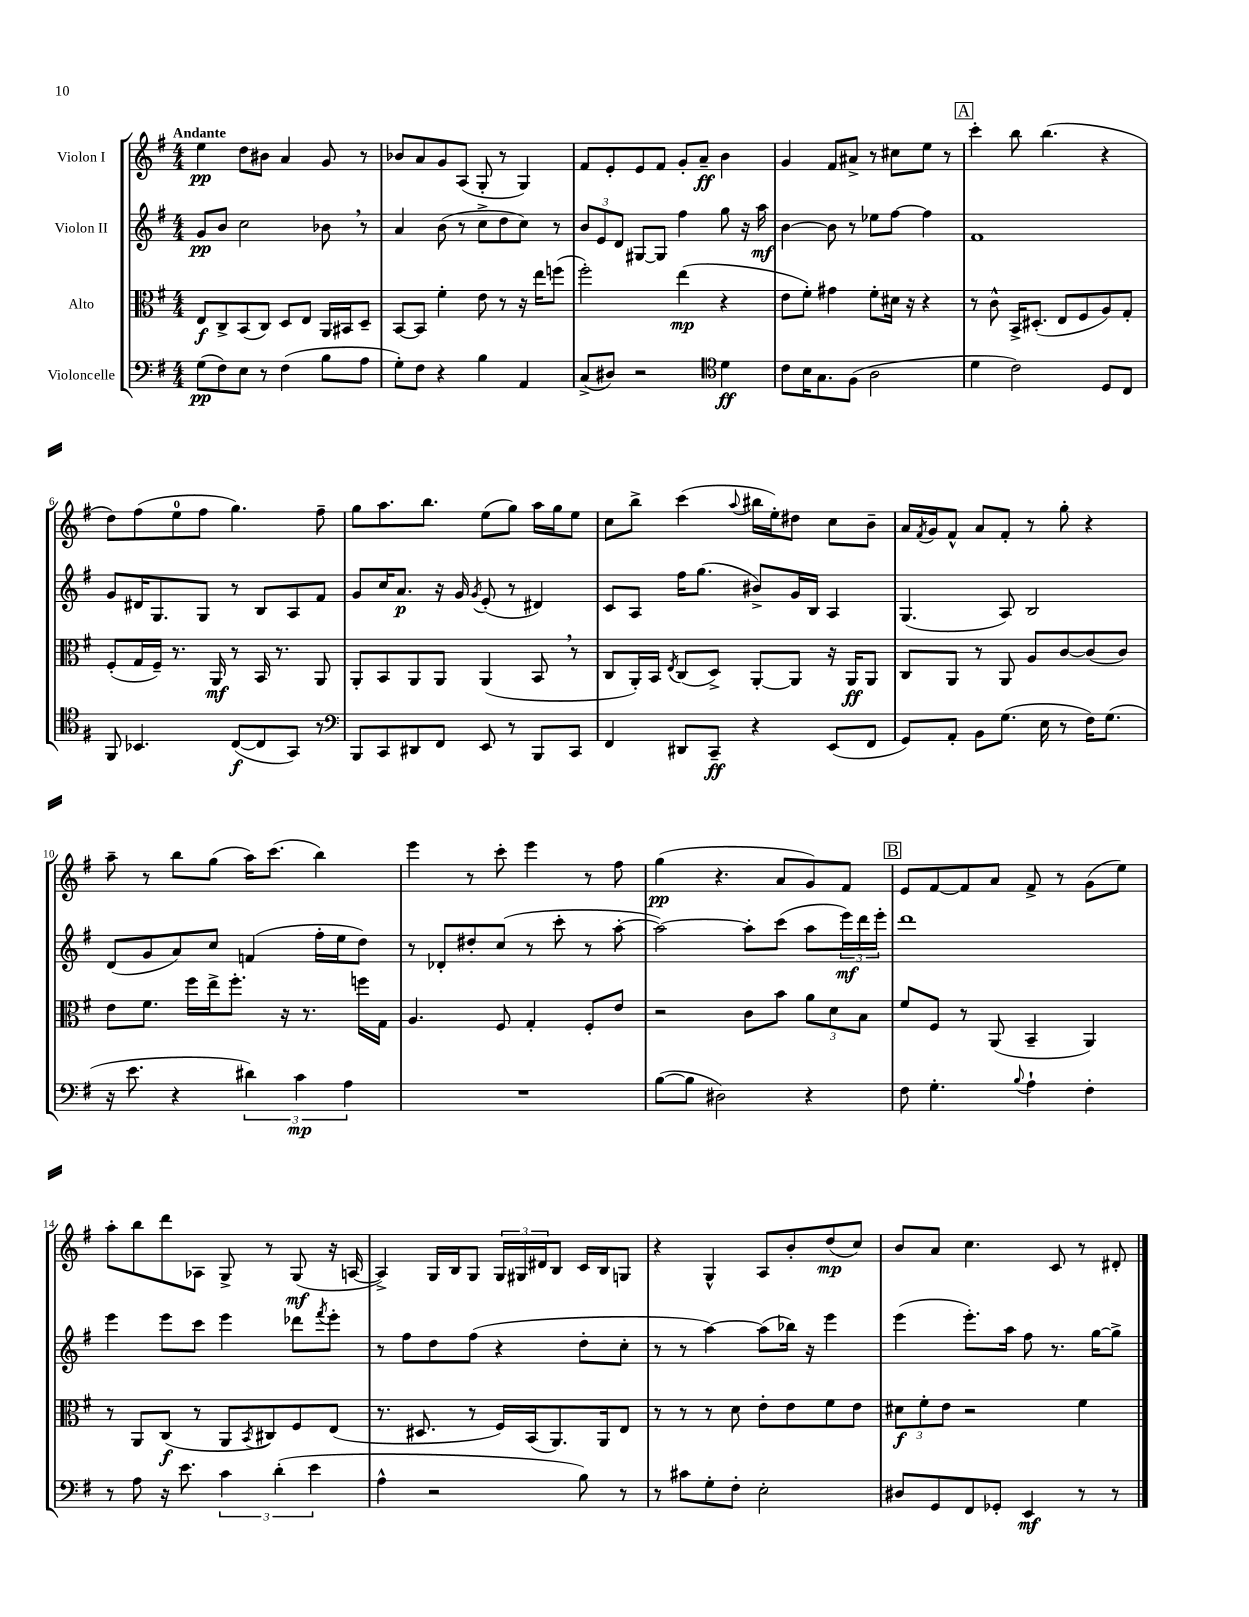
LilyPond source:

<<
\new StaffGroup <<
\new Staff = "s0" \with { instrumentName = "Violon I" } {
    \clef treble \key g \major \numericTimeSignature \time 4/4 \tempo "Andante"
    e''4\pp d''8 bis'8 a'4 g'8 r8 |
    bes'8 a'8 g'8 a8( g8-. r8 g4) |
    fis'8 e'8-. e'8 fis'8 g'8-. a'8--\ff b'4 |
    g'4 fis'8 ais'8-> r8 cis''8 e''8 r8 |
    \mark \markup { \box "A" } c'''4-. b''8 b''4.( r4 |
    d''8) fis''8( e''8-0 fis''8 g''4.) fis''8-- |
    g''8 a''8. b''8. e''8( g''8) a''16 g''16 e''8 |
    c''8 b''8-> c'''4( \appoggiatura { a''8 } bis''16 e''16-.) dis''8 c''8 b'8-- |
    a'16 \acciaccatura { fis'8 } g'16 fis'8-^ a'8 fis'8-. r8 g''8-. r4 |
    a''8-- r8 b''8 g''8( a''16) c'''8.( b''4) |
    e'''4 r8 c'''8-. e'''4 r8 fis''8 |
    g''4\pp( r4. a'8 g'8) fis'8 |
    \mark \markup { \box "B" } e'8 fis'8~ fis'8 a'8 fis'8-> r8 g'8( e''8) |
    a''8-. b''8 d'''8 aes8 g8-> r8 g8\mf( r16 a16~ |
    a4->) g16 b16 g8 \tuplet 3/2 { g16 gis16 dis'16 } b8 c'16 b16 g8 |
    r4 g4-^ a8 b'8-. d''8\mp( c''8) |
    b'8 a'8 c''4. c'8 r8 dis'8-. \bar "|." |
}
\new Staff = "s1" \with { instrumentName = "Violon II" } {
    \clef treble \key g \major \numericTimeSignature \time 4/4
    g'8\pp b'8 c''2 bes'8 \breathe r8 |
    a'4 b'8( r8 c''8-> d''8 c''8) r8 |
    \tuplet 3/2 { b'8 e'8 d'8 } gis8~ gis8 fis''4 g''8 r16 a''16\mf |
    b'4~ b'8 r8 ees''8 fis''8~ fis''4 |
    \mark \markup { \box "A" } fis'1 |
    g'8 dis'16 g8. g8 r8 b8 a8 fis'8 |
    g'8 c''16 a'8.\p r16 g'16 \acciaccatura { g'8 } e'8-.( r8 dis'4) |
    c'8 a8 fis''16 g''8.( bis'8->) g'16 b16 a4 |
    g4.( a8) b2 |
    d'8( g'8 a'8) c''8 f'4( fis''16-. e''16 d''8) |
    r8 des'8-. dis''8-. c''8( r8 c'''8-. r8 a''8~-. |
    a''2~) a''8-. c'''8( a''8 \tuplet 3/2 { e'''16\mf) d'''16 e'''16-. } |
    \mark \markup { \box "B" } d'''1 |
    e'''4 e'''8 c'''8 e'''4 des'''8 \acciaccatura { fis'''8 } e'''8-. |
    r8 fis''8 d''8 fis''8( r4 d''8-. c''8-. |
    r8 r8 a''4~) a''8( bes''16) r16 e'''4 |
    e'''4( e'''8.-.) a''16 fis''8 r8. g''16~ g''8-> \bar "|." |
}
\new Staff = "s2" \with { instrumentName = "Alto" } {
    \clef alto \key g \major \numericTimeSignature \time 4/4
    e8\f c8-> b,8( c8) d8 e8 a,16 bis,16 d8-- |
    b,8~ b,8 fis'4-. e'8 r8 r16 e''16 f''8( |
    fis''2-.) e''4\mp( r4 |
    e'8 fis'8-.) gis'4 fis'8-. dis'16 r16 r4 |
    \mark \markup { \box "A" } r8 c'8-^ b,16-> dis8.-.( e8 fis8 a8) g8-. |
    fis8-.( g16 fis16--) r8. a,16\mf r8 b,16 r8. a,8 |
    a,8-. b,8 a,8 a,8 a,4( b,8 \breathe r8 |
    c8 a,16-.) b,16 \acciaccatura { e8 } c8( d8->) a,8~-. a,8 r16 a,16\ff a,8 |
    c8 a,8 r8 a,8 a8 c'8~ c'8( c'8) |
    e'8 fis'8. fis''16 e''16-> fis''8.-. r16 r8. f''16 g16 |
    a4. fis8 g4-. fis8-. e'8 |
    r2 c'8 b'8 \tuplet 3/2 { a'8 d'8 b8 } |
    \mark \markup { \box "B" } fis'8 fis8 r8 a,8( b,4-- a,4) |
    r8 a,8 c8\f( r8 a,8 \acciaccatura { b,8 } cis8) fis8 e8( |
    r8. dis8. r8 fis16) b,16( a,8.) a,16 e8 |
    r8 r8 r8 d'8 e'8-. e'8 fis'8 e'8 |
    \tuplet 3/2 { dis'8\f fis'8-. e'8 } r2 fis'4 \bar "|." |
}
\new Staff = "s3" \with { instrumentName = "Violoncelle" } {
    \clef bass \key g \major \numericTimeSignature \time 4/4
    g8\pp( fis8) e8 r8 fis4( b8 a8 |
    g8-.) fis8 r4 b4 a,4 |
    c8->( dis8) r2 \clef tenor d'4\ff |
    c'8 b16 g8. fis8( a2 |
    \mark \markup { \box "A" } d'4 c'2) d8 c8 |
    fis,8 bes,4. c8~\f( c8 g,8) r8 |
    \clef bass b,,8 c,8 dis,8 fis,8 e,8 r8 b,,8 c,8 |
    fis,4 dis,8 c,8--\ff r4 e,8( fis,8 |
    g,8) a,8-. b,8 g8.( e16 r8 fis16) g8.( |
    r16 e'8. r4 \tuplet 3/2 { dis'4) c'4\mp a4 } |
    R1 |
    b8~( b8 dis2) r4 |
    \mark \markup { \box "B" } fis8 g4.-. \appoggiatura { b8 } a4-! fis4-. |
    r8 a8 r16 e'8. \tuplet 3/2 { c'4 d'4-.( e'4 } |
    a4-^ r2 b8) r8 |
    r8 cis'8 g8-. fis8-. e2-. |
    dis8 g,8 fis,8 ges,8-. e,4\mf r8 r8 \bar "|." |
}
>>
>>
